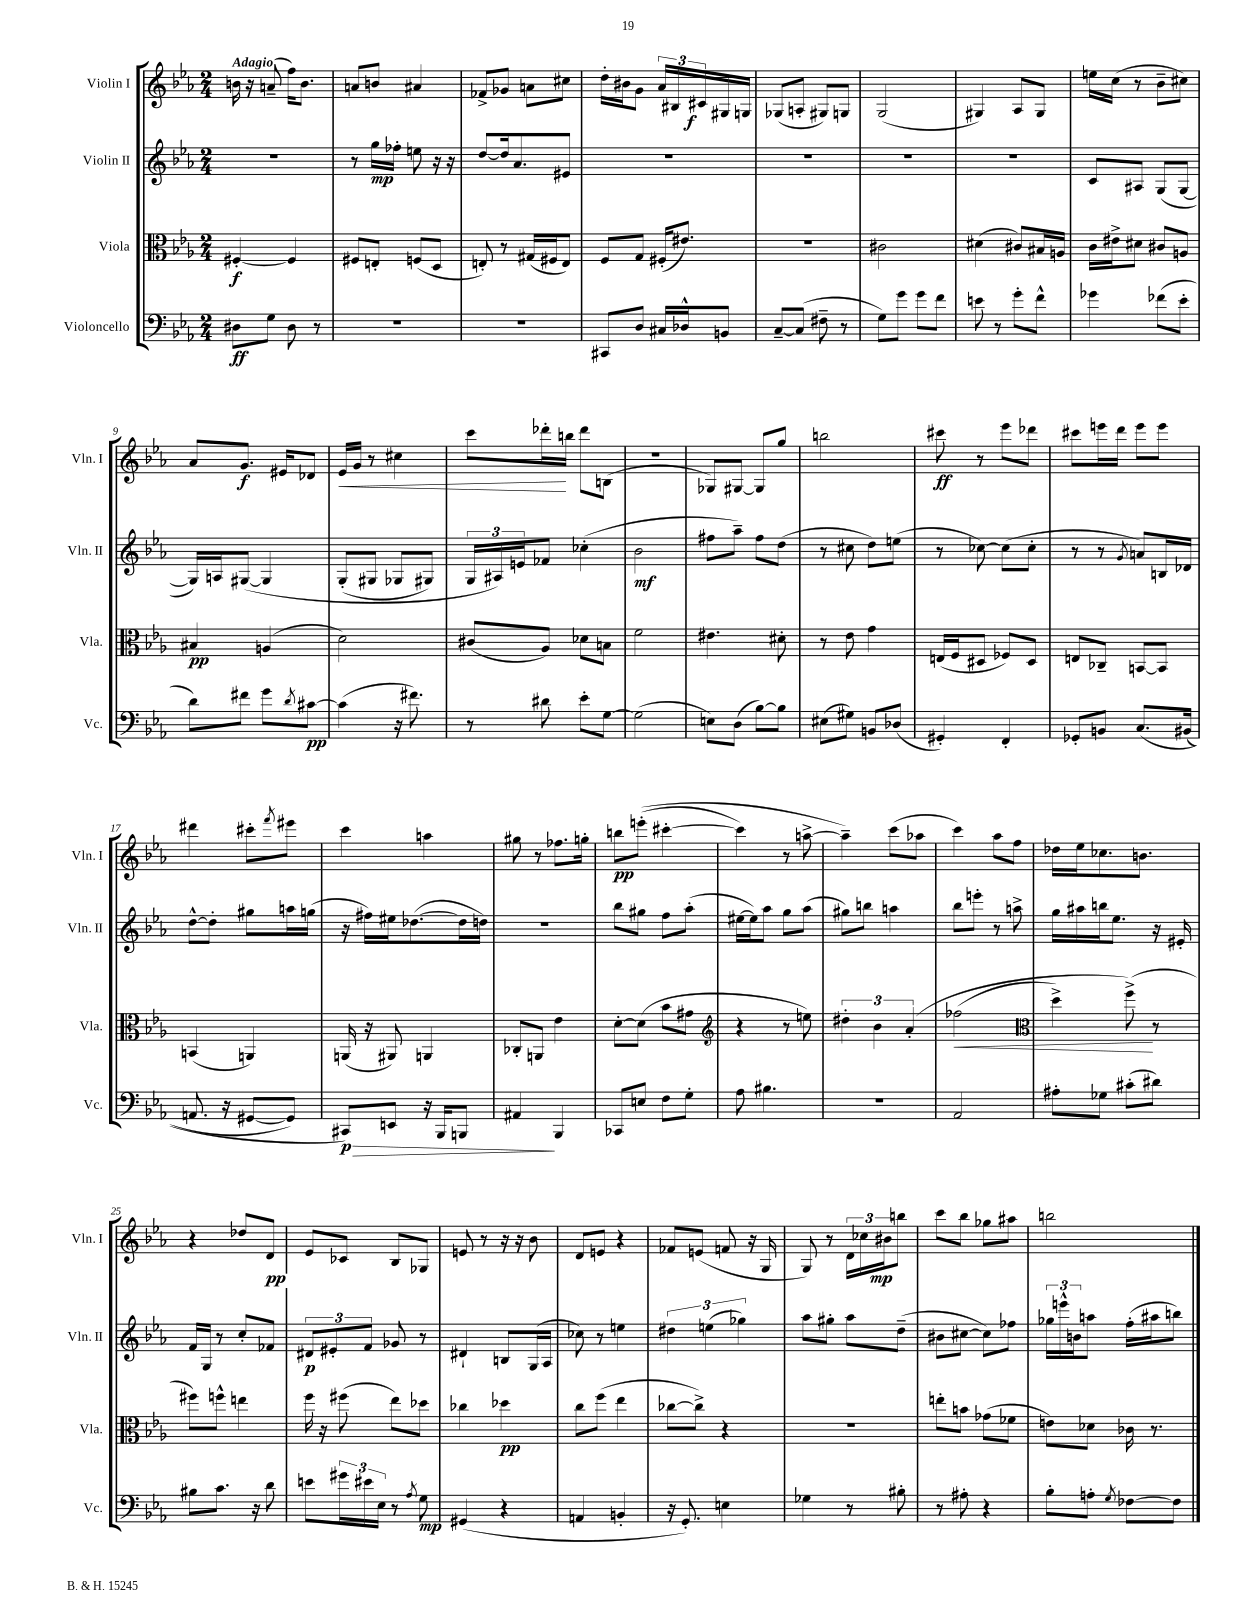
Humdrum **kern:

**kern	**kern	**kern	**kern
*staff4	*staff3	*staff2	*staff1
*clefF4	*clefC3	*clefG2	*clefG2
*k[b-e-a-]	*k[b-e-a-]	*k[b-e-a-]	*k[b-e-a-]
*M2/4	*M2/4	*M2/4	*M2/4
8D#	[4F#'	2r	16b
.	.	.	16r
8G	.	.	(8a~
8D#	4F#]	.	16ff)
.	.	.	8.b
8r	.	.	.
=	=	=	=
2r	8F#	8r	8a
.	8E'	16gg	8b
.	.	16ff-'	.
.	(8F	8ee	4a#
.	8D	16r	.
.	.	16r	.
=	=	=	=
2r	8E')	[8dd	8f-^
.	8r	16dd]	8g-
.	.	8.a-	.
.	(16G#	.	8a
.	16F#	.	.
.	8E)	8e#	8cc#
=	=	=	=
8CC#	8F	2r	16dd'
.	.	.	16b#
8D	8G	.	8g
16C#	(16F#'	.	24a-
.	.	.	24B#
16D-^^	8.e#)	.	.
.	.	.	24c#
8BB	.	.	16G#
.	.	.	16G
=	=	=	=
[8C~	2r	2r	(8G-
(8C]	.	.	8A'
8F#~	.	.	8G#)
8r	.	.	8G
=	=	=	=
8G)	2c#	2r	(2G
8g	.	.	.
8g	.	.	.
8f	.	.	.
=	=	=	=
8e	(4d#	2r	4G#)
8r	.	.	.
8g'	8c#)	.	8A-
8f^^	16B#	.	8G#
.	16A	.	.
=	=	=	=
4g-	16c	8c	16ee
.	16e#^	.	(16cc
.	8d#	8A#	8r
(8f-	8c#	(8G	8b-~
8e-'	8A	[8G	8cc#)
=	=	=	=
8d)	4B#	16G])	8a-
.	.	16A	.
8f#	.	&([8G#	8.g
8g	(4A	4G#]	.
.	.	.	16e#
8qd	.	.	.
[8c#	.	.	8d-
=	=	=	=
(4c#]	2d)	(8G'	16e-
.	.	.	16g
.	.	8G#	8r
16r	.	8G-	4cc#
8.f#)	.	.	.
.	.	8G#)	.
=	=	=	=
8r	(8c#	24G	8ccc
.	.	24A#&)	.
.	.	24e	.
8d#	8A-)	8f-	16ddd-'
.	.	.	16bb
8e-'	8d-	(4cc-'	8ddd-
[8G	8B	.	(8B
=	=	=	=
(2G]	2f	2b-	2r
=	=	=	=
8E)	4.e#	8ff#	8G-)
(8D	.	8aa-~)	[8G#
[8B-)	.	8ff#	8G#]
8B-]	8d#'	(8dd	8gg
=	=	=	=
(8E#	8r	8r	2bb
8G#)	8e-	8cc#	.
8BB	4g	8dd)	.
(8D-	.	(8ee	.
=	=	=	=
4GG#')	(16E	8r	8ccc#
.	16F	.	.
.	8D#	[8cc-)	8r
4FF'	8F-)	(8cc-]	8eee-
.	8D#	8cc-'	8ddd-
=	=	=	=
8GG-'	8E	8r	8ccc#
8BB	8C-~	8r	16eee
.	.	.	16ddd
.	.	8qg	.
&(8.C	[8BB	8a)	8eee
.	8BB]	16B	8eee
(16BB#	.	16d-	.
=	=	=	=
8.AA	(4BB	[8dd^^	4ddd#
.	.	8dd']	.
16r	.	.	.
[8GG#	4AA)	8gg#	8ccc#'
.	.	.	8qfff
8GG#])	.	16aa	8eee#
.	.	(16gg	.
=	=	=	=
8CC#&)	(16AA	16r	4ccc
.	16r	16ff#)	.
8EE	8AA#)	16ee#	.
.	.	([8.dd-	.
16r	4AA	.	4aa
16BBB-	.	.	.
8BBB	.	16dd-]	.
.	.	16dd)	.
=	=	=	=
4AA#	8C-'	2r	8gg#
.	8AA	.	8r
4BBB-	4e-	.	8.ff-
.	.	.	16gg'
=	=	=	=
8CC-	[8d'	8bb-	8bb
8E	(8d]	8gg#	&((8eee'
8F	8b-	8ff	[4ccc#'
8G'	8g#	(8aa-'	.
=	=	=	=
*	*clefG2	*	*
8A-	4r	[16ee#	4ccc#])
.	.	16ee#])	.
4.B#	.	8aa-	.
.	8r	8gg	8r
.	8ee)	(8aa-	[8aa^
=	=	=	=
2r	6dd#'	8gg#)	4aa~]&)
.	.	8bb	.
.	6b-	.	.
.	.	4aa	(8ccc
.	&(6a-'	.	.
.	.	.	8aa-
=	=	=	=
2AA-	(2ff-	8bb-	4ccc)
.	.	8eee'	.
.	.	8r	8aa-
.	.	8aa^	8ff
=	=	=	=
*	*clefC3	*	*
8A#'	4dd^)	16gg	16dd-
.	.	16aa#	16ee-
8G-	.	16bb	8.cc-
.	.	8.ee-	.
(8c#'	(8ff^&)	.	.
.	.	.	8.b
8d#)	8r	16r	.
.	.	16e#'	.
=	=	=	=
8B#	8ff#)	16f	4r
.	.	16G	.
8.c	8ff^^	8r	.
.	4ee	8cc'	8dd-
16r	.	.	.
8d	.	8f-	8d
=	=	=	=
8e	16ff	12d#	8e-
.	16r	.	.
.	.	12e#'	.
24g#	(8ff#	.	8c-
24e#	.	12f	.
24E-	.	.	.
8r	8ee-)	8g-	8B-
8qA-	.	.	.
8G	8dd-	8r	8G-
=	=	=	=
(4GG#	4cc-	4d#`	8e
.	.	.	8r
4r	4dd-	8B	16r
.	.	.	16r
.	.	(16G	8b-
.	.	16A-	.
=	=	=	=
4AA	8cc	8cc-)	8d
.	(8ff	8r	8e
4BB'	4ee-	4ee	4r
=	=	=	=
16r	[8cc-	6dd#	8f-
8.GG')	.	.	.
.	8cc-^])	.	(8e
.	.	(6ee	.
4E	4r	.	8f
.	.	6gg-)	.
.	.	.	16r
.	.	.	16G
=	=	=	=
4G-	2r	8aa-	8G)
.	.	8gg#'	8r
8r	.	8aa-	24d
.	.	.	24cc-
.	.	.	24b#
8B#'	.	(8dd~	8bb
=	=	=	=
8r	8ee'	8b#	8ccc
8A#'	8b	[8cc#	8bb-
4r	(8g-	8cc#])	8gg-
.	8f-	8ff-	8aa#
=	=	=	=
8B-'	8e)	24gg-	2bb
.	.	24eee^^	.
.	.	24b	.
8A'	8d-	8aa	.
8qG	.	.	.
[8F-	16c-	(16ff'	.
.	8.r	16aa#	.
8F-]	.	8bb)	.
==	==	==	==
*-	*-	*-	*-
